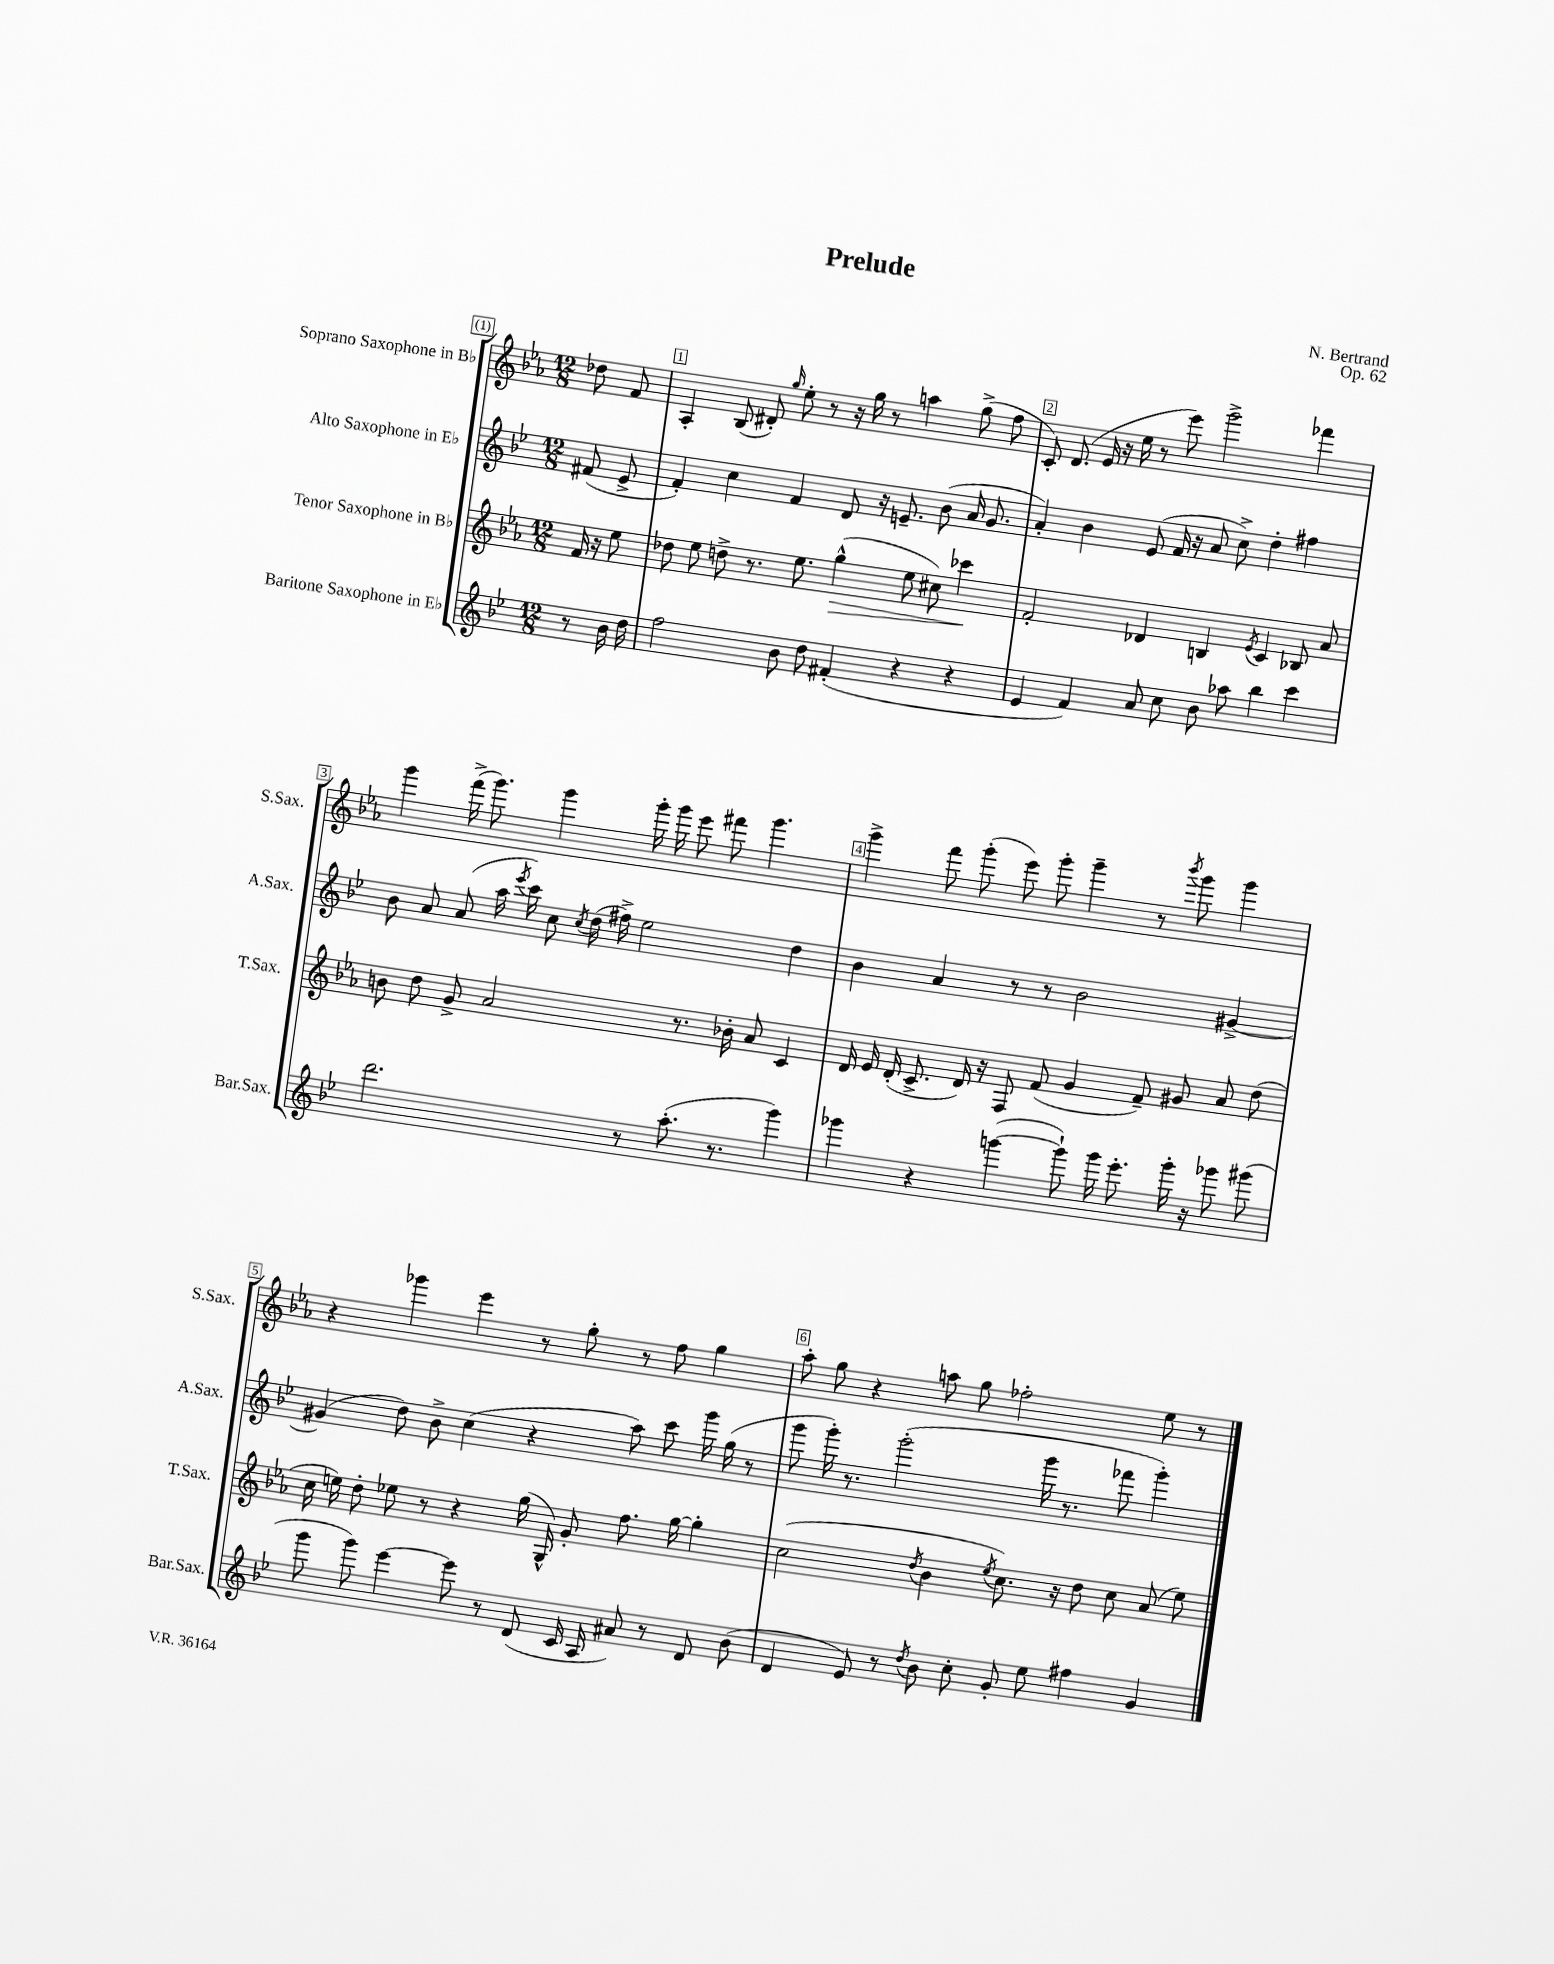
\header { title = "Prelude" composer = "N. Bertrand" opus = "Op. 62" }
<<
\new StaffGroup <<
\new Staff = "s0" \with { instrumentName = "Soprano Saxophone in Bb" shortInstrumentName = "S.Sax." } {
    \clef treble \key ees \major \numericTimeSignature \time 12/8 \partial 4
    \autoBeamOff des''8 f'8 |
    aes4-. bes8( dis'8-.) \grace { g''16 } ees''8-. r8 r16 g''16 r8 a''4 g''8->( f''8 |
    c'8-.) d'8.( ees'16 r16 ees''16 r8 ees'''8) g'''2-> fes'''4 |
    g'''4 f'''16->( g'''8.) g'''4 g'''16-. g'''16 ees'''8 fis'''8 g'''4. |
    g'''4-> f'''8 g'''8-.( ees'''8) g'''8-. g'''4-- r8 \acciaccatura { bes'''8 } g'''8 g'''4 |
    r4 ges'''4 ees'''4 r8 g''8-. r8 f''8 g''4 |
    aes''8-. g''8 r4 a''8 g''8 fes''2-. ees''8 r8 \bar "|." |
}
\new Staff = "s1" \with { instrumentName = "Alto Saxophone in Eb" shortInstrumentName = "A.Sax." } {
    \clef treble \key bes \major \numericTimeSignature \time 12/8 \partial 4
    \autoBeamOff fis'8( ees'8-> |
    f'4-.) c''4 f'4 d'8 r16 e'8.-- bes'8( a'16 g'8. |
    a'4-.) bes'4 ees'8( f'16 r16 a'8 c''8->) d''4-. fis''4 |
    bes'8 a'8 a'8( a''16 \acciaccatura { ees'''8 } c'''16) c''8 \acciaccatura { c''8 } d''16( fis''16->) ees''2 d''4 |
    bes'4 a'4 r8 r8 bes'2 gis'4~-> |
    gis'4( d''8) bes'8-> c''4( r4 a''8) c'''8 g'''16 g''16( r8 |
    g'''8 g'''16-.) r8. g'''2-.( g'''16 r8. fes'''8 g'''4-.) \bar "|." |
}
\new Staff = "s2" \with { instrumentName = "Tenor Saxophone in Bb" shortInstrumentName = "T.Sax." } {
    \clef treble \key ees \major \numericTimeSignature \time 12/8 \partial 4
    \autoBeamOff f'16 r16 ees''8 |
    des''8 ees''8 d''8-> r8. ees''8. g''4-^\>( ees''8 cis''8) ces'''4\! |
    f'2-. des'4 b4 \acciaccatura { ees'8 } c'4 bes8 aes'8 |
    b'8 d''8 g'8-> aes'2 r8. bes'16-. aes'8 c'4 |
    d'16 ees'16 d'16-.( c'8.-> d'16) r16 f8 f'8( g'4 f'8--) gis'8 aes'8 d''8( |
    c''16 e''16) d''8-. ees''8 r8 r4 g''16( g16-^) g'8-. f''8. g''16~ g''4-. |
    c''2( \acciaccatura { d''8 } bes'4 \acciaccatura { ees''8 } c''8.) r16 d''8 c''8 aes'8( ees''8) \bar "|." |
}
\new Staff = "s3" \with { instrumentName = "Baritone Saxophone in Eb" shortInstrumentName = "Bar.Sax." } {
    \clef treble \key bes \major \numericTimeSignature \time 12/8 \partial 4
    \autoBeamOff r8 bes'16 d''16 |
    f''2 bes'8 d''8 fis'4-.( r4 r4 |
    ees'4 f'4) a'8 c''8 bes'8 aes''8 bes''4 c'''4 |
    d'''2. r8 a''8.-.( r8. g'''4) |
    ges'''4 r4 g'''4~( g'''8-!) g'''16 ees'''8.-. g'''16-. r16 ges'''8 gis'''8( |
    g'''8 g'''8) ees'''4~ ees'''8 r8 d'8( c'16 a16 ais'8) r8 d'8 bes'8( |
    d'4 ees'8) r8 \acciaccatura { d''8 } bes'8 c''8-. g'8-. ees''8 fis''4 g'4 \bar "|." |
}
>>
>>
\layout { \context { \Score \override BarNumber.break-visibility = ##(#f #t #t) barNumberVisibility = #all-bar-numbers-visible \override BarNumber.stencil = #(make-stencil-boxer 0.1 0.3 ly:text-interface::print) } }
